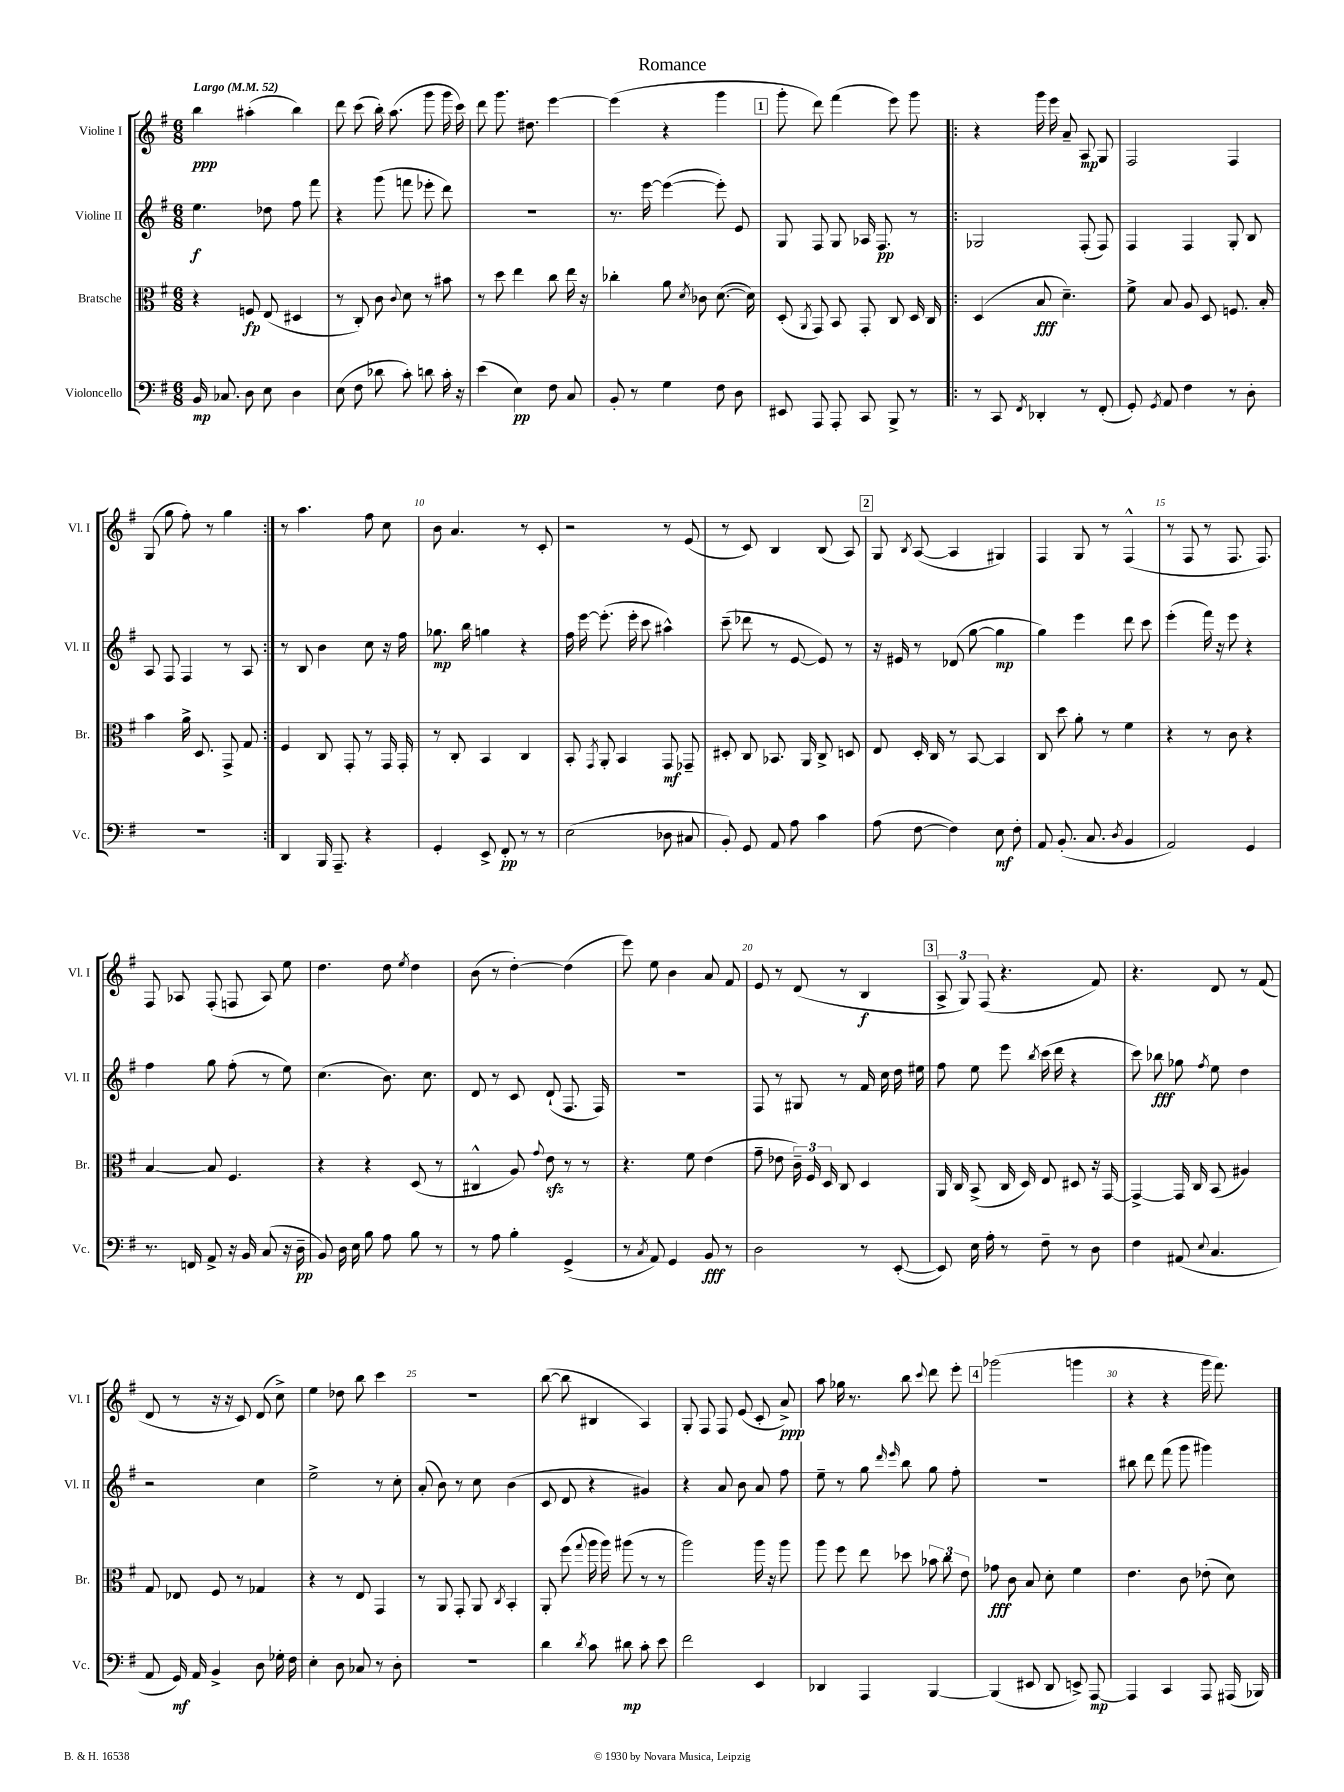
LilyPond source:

\header { title = "Romance" }
<<
\new StaffGroup <<
\new Staff = "s0" \with { instrumentName = "Violine I" shortInstrumentName = "Vl. I" } {
    \clef treble \key g \major \numericTimeSignature \time 6/8 \tempo "Largo" 4 = 52
    \autoBeamOff b''4\ppp ais''4-.( b''4) |
    d'''8 c'''8( b''16-.) a''8.( g'''8 g'''16 c'''16) |
    d'''8 g'''8. dis''8. e'''4~ |
    e'''4( r4 g'''4 |
    \mark \markup { \box "1" } g'''8-. d'''8) fis'''4( e'''8) g'''8 |
    \repeat volta 2 { r4 g'''16 e'''16 a'8-- a8\mp g8 |
    fis2 fis4 |
    g8( g''8 fis''8-.) r8 g''4 | }
    r8 a''4. fis''8 c''8 |
    b'8 a'4. r8 c'8-. |
    r2 r8 e'8( |
    r8 c'8) b4 b8( a8) |
    \mark \markup { \box "2" } g8 \acciaccatura { b8 } a8~( a4 gis4) |
    fis4 g8 r8 fis4-^( |
    r8 fis8 r8 fis8. fis8.) |
    fis8 aes8 fis8-.( f8 aes8) e''8 |
    d''4. d''8 \acciaccatura { e''8 } d''4 |
    b'8( r8 d''4~-.) d''4( |
    e'''8) e''8 b'4 a'8 fis'8 |
    e'8 r8 d'8( r8 b4\f |
    \mark \markup { \box "3" } \tuplet 3/2 { a8-> g8) fis8( } r4. fis'8) |
    r4. d'8 r8 fis'8( |
    d'8 r8 r16 r16 c'8) d'8( c''8->) |
    e''4 des''8 b''8 c'''4 |
    R2. |
    b''8~( b''8 bis4 a4) |
    g8-. fis8 fis8 e'8( c'8-. a'8->\ppp) |
    a''8 ges''16 r8. b''8 \appoggiatura { c'''8 } d'''8 e'''8-. |
    \mark \markup { \box "4" } ges'''2( g'''4 |
    r4 r4 g'''16 fis'''8.) \bar "|." |
}
\new Staff = "s1" \with { instrumentName = "Violine II" shortInstrumentName = "Vl. II" } {
    \clef treble \key g \major \numericTimeSignature \time 6/8
    \autoBeamOff e''4.\f des''8 fis''8 fis'''8 |
    r4 g'''8( f'''8 ees'''8-. d'''8) |
    R2. |
    r8. e'''16~ e'''4~( e'''8-.) e'8 |
    \mark \markup { \box "1" } g8 fis8 g8 aes16 fis8.\pp r8 |
    \repeat volta 2 { ges2 fis8-.( fis8) |
    fis4 fis4 g8-. b8 |
    a8 fis8 fis4 r8 a8 | }
    r8 b8 b'4 c''8 r16 fis''16 |
    ges''8.\mp b''16 g''4 r4 |
    fis''16 e'''16~ e'''8.-.( e'''16-. c'''8 ais''4-^) |
    c'''8--( des'''8 r8 e'8~ e'8) r8 |
    \mark \markup { \box "2" } r16 eis'16 r8 des'8( g''8~ g''4\mp |
    g''4) e'''4 d'''8 c'''8 |
    e'''4-.( fis'''16) r16 e'''8 r4 |
    fis''4 g''8 fis''8-.( r8 e''8) |
    c''4.( b'8.) c''8. |
    d'8 r8 c'8 d'8-!( fis8. fis16) |
    R2. |
    fis8 r8 gis8 r8 fis'16 c''16 d''16 eis''16 |
    \mark \markup { \box "3" } fis''8 e''8 e'''8 \acciaccatura { b''8 } c'''16( d'''16 r4 |
    c'''8) bes''8\fff ges''8 \acciaccatura { fis''8 } e''8 d''4 |
    r2 c''4 |
    e''2-> r8 c''8-. |
    a'8-.( b'8) r8 c''8 b'4( |
    c'8 d'8 r4 gis'4) |
    r4 a'8 b'8 a'8 fis''8 |
    e''8-- r8 g''8 \grace { d'''16 e'''16 } b''8 g''8 fis''8-. |
    \mark \markup { \box "4" } R2. |
    bis''8 d'''8 fis'''8( g'''8 gis'''4) \bar "|." |
}
\new Staff = "s2" \with { instrumentName = "Bratsche" shortInstrumentName = "Br." } {
    \clef alto \key g \major \numericTimeSignature \time 6/8
    \autoBeamOff r4 f8\fp e8( dis4 |
    r8 c8-.) c'8 \appoggiatura { c'8 } d'8 r8 bis'8 |
    r8 d''8 e''4 c''8 e''16 r16 |
    ces''4-. a'8 \acciaccatura { d'8 } ces'8 d'8.~( d'16) |
    \mark \markup { \box "1" } d8-.( \acciaccatura { a,8 } g,8) b,8 g,8-. c8 d16 c16 |
    \repeat volta 2 { d4( b8\fff d'4.--) |
    fis'8-> b8 a8 d8 f8. b16-. |
    b'4 a'16-> d8. g,8-> g8 | }
    fis4 c8 g,8-. r8 g,16 g,16-. |
    r8 c8-. b,4 c4 |
    b,8-. \acciaccatura { g,8 } a,8-. b,4 g,8\mf ges,8-- |
    dis8-. c8 bes,8. a,16 c8-> d8 |
    \mark \markup { \box "2" } e8 d16-. c16 r8 b,8~ b,4 |
    c8 d''8 a'8-. r8 fis'4 |
    r4 r8 c'8 r4 |
    b4~ b8 fis4. |
    r4 r4 d8( r8 |
    cis4-^ a8) \appoggiatura { g'8 } e'8\sfz r8 r8 |
    r4. fis'8 e'4( |
    g'8-- ees'8 \tuplet 3/2 { c'16--) fis16 d16 } c8 d4 |
    \mark \markup { \box "3" } a,16 c16 b,8->( c16 d16) e8 dis8 r16 g,16~ |
    g,4~-> g,16 c16 b,8( ais4) |
    g8 ees8 fis8 r8 ges4 |
    r4 r8 e8 g,4 |
    r8 a,8 g,8-. a,8 \acciaccatura { c8 } b,4-. |
    a,8-. fis''8( \appoggiatura { g''8 } a''16 a''16) ais''8( r8 r8 |
    a''2) a''16 r16 a''8 |
    a''8 fis''8 e''8 des''8 \tuplet 3/2 { bes'8 c''8 e'8 } |
    \mark \markup { \box "4" } ges'8\fff c'8 b8 d'8-. fis'4 |
    e'4. c'8 ees'8-.( d'8) \bar "|." |
}
\new Staff = "s3" \with { instrumentName = "Violoncello" shortInstrumentName = "Vc." } {
    \clef bass \key g \major \numericTimeSignature \time 6/8
    \autoBeamOff b,16\mp ces8. d8 e8 d4 |
    e8( fis8 des'8 c'8-.) d'8 c'16-. r16 |
    e'4( e4\pp) fis8 c8 |
    b,8-. r8 g4 fis8 d8 |
    \mark \markup { \box "1" } eis,8 a,,8 a,,8-. c,8 b,,8-> r8 |
    \repeat volta 2 { r8 c,8 \acciaccatura { fis,8 } des,4-. r8 fis,8-.( |
    g,8-.) \acciaccatura { g,8 } a,8 fis4 r8 d8-. |
    R2. | }
    d,4 b,,16 a,,8.-- r4 |
    g,4-. e,8-> fis,8-.\pp r8 r8 |
    e2( des8 cis8 |
    b,8-.) g,8 a,8 a8 c'4 |
    \mark \markup { \box "2" } a8( fis8~ fis4) e8\mf fis8-. |
    a,8 b,8.-.( c8. \acciaccatura { d8 } b,4 |
    a,2) g,4 |
    r8. f,16 a,8-> r16 b,16 c8( r16 d16--\pp |
    b,8) d16 e16 b8 a8 b8 r8 |
    r8 a8 b4-. g,4->( |
    r8 \acciaccatura { c8 } a,8) g,4 b,8\fff r8 |
    d2 r8 e,8~-.( |
    \mark \markup { \box "3" } e,8) e16 a16-. r8 fis8-- r8 d8 |
    fis4 ais,8( \appoggiatura { e8 } c4. |
    a,8 g,16\mf) a,16 b,4-> d8 ges16-. fis16 |
    e4-. d8 ces8 r8 d8-. |
    R2. |
    d'4 \acciaccatura { d'8 } c'8 dis'8\mp c'8-. e'8 |
    fis'2 e,4 |
    des,4 a,,4 b,,4~ |
    \mark \markup { \box "4" } b,,4( eis,8 d,8 e,8->) a,,8~\mp |
    a,,4 c,4 a,,8 ais,,16( bes,,16) \bar "|." |
}
>>
>>
\layout { \context { \Score \override BarNumber.break-visibility = ##(#f #t #t) barNumberVisibility = #(every-nth-bar-number-visible 5) } }
